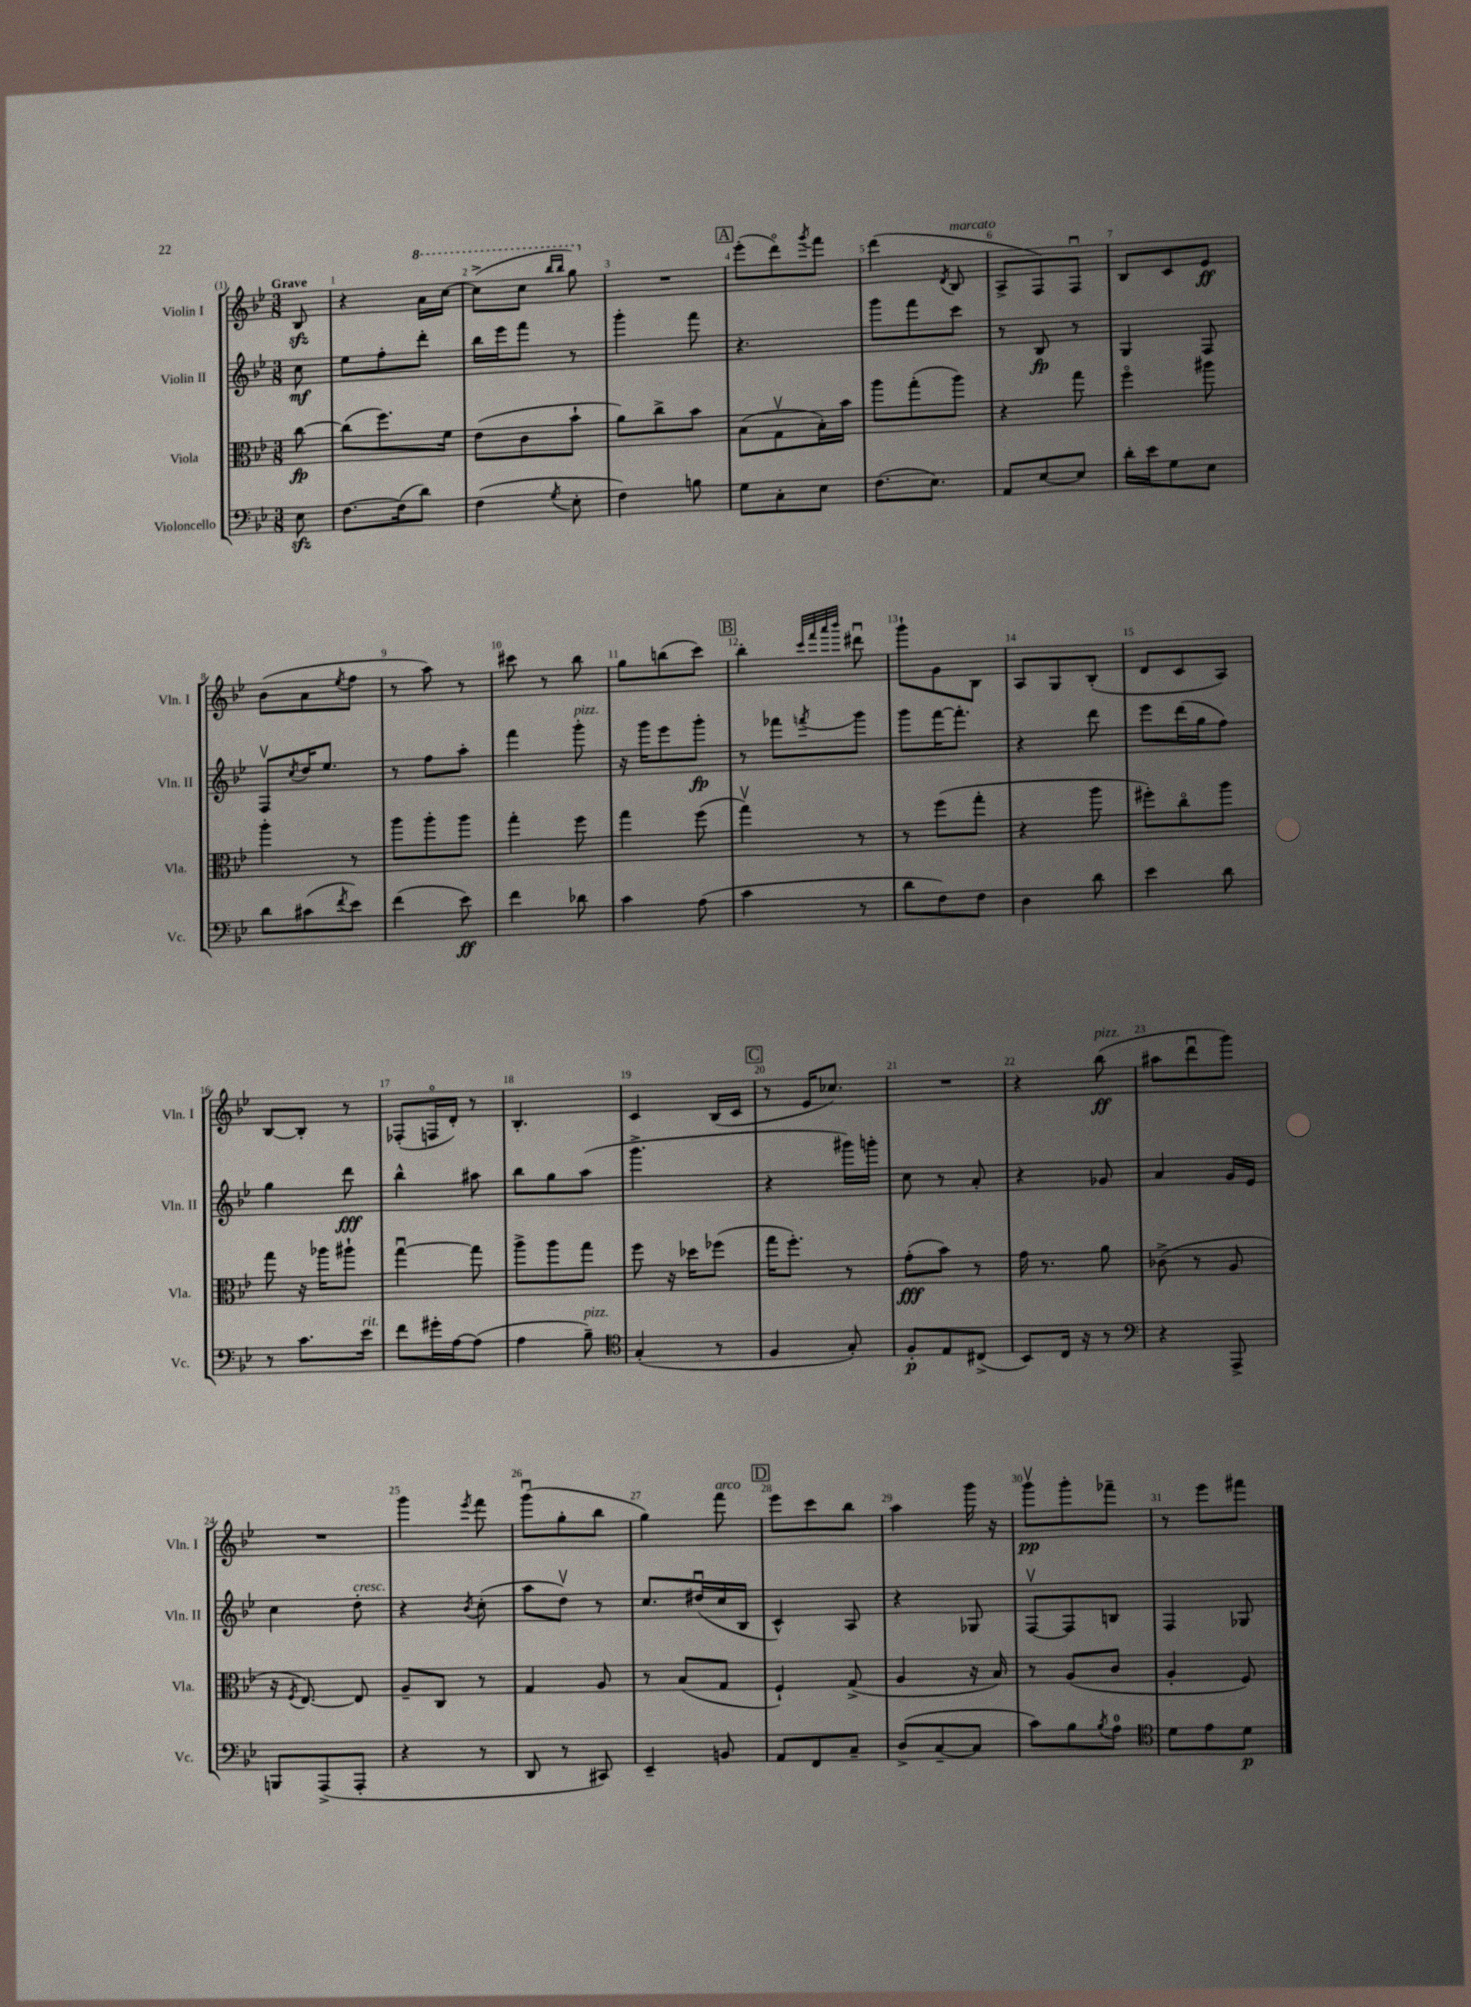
<<
\new StaffGroup <<
\new Staff = "s0" \with { instrumentName = "Violin I" shortInstrumentName = "Vln. I" } {
    \clef treble \key bes \major \numericTimeSignature \time 3/8 \partial 8 \tempo "Grave"
    bes8\sfz |
    r4 \ottava #1 a''16 c'''16~ |
    c'''8->( c'''8 \grace { bes'''16 bes'''16 } g'''8) \ottava #0 |
    R4. |
    \mark \markup { \box "A" } ees'''8-.( d'''8\flageolet) \acciaccatura { g'''8 } f'''8 |
    d'''4( \acciaccatura { d'8 } bes8^\markup { \italic "marcato" } |
    a8-> f8) f8\downbow |
    bes8 c'8 ees'8\ff |
    bes'8( a'8 \acciaccatura { ees''8 } f''8 |
    r8 a''8) r8 |
    cis'''8 r8 bes''8 |
    g''8 b''8( c'''8) |
    \mark \markup { \box "B" } bes''4-. \grace { c'''32 f'''32 a'''32 bes'''32 } dis'''8\downbow |
    g'''8-! g'8 bes8 |
    a8 g8 bes8-.( |
    d'8 c'8 a8) |
    bes8~ bes8-. r8 |
    fes8-.( f16\flageolet d'16-.) r8 |
    bes4.-. |
    c'4 bes16( c'16 |
    \mark \markup { \box "C" } r8 ees'16 ces''8.) |
    R4. |
    r4 bes''8\ff^\markup { \italic "pizz." }( |
    ais''8 d'''8\downbow g'''8) |
    R4. |
    g'''4 \acciaccatura { ees'''8 } f'''8 |
    g'''8\downbow( g''8-. bes''8 |
    g''4) f'''8^\markup { \italic "arco" } |
    \mark \markup { \box "D" } ees'''8 c'''8 bes''8 |
    a''4 g'''16 r16 |
    g'''8\upbow\pp g'''8-. fes'''8-- |
    r8 ees'''8 fis'''8 \bar "|." |
}
\new Staff = "s1" \with { instrumentName = "Violin II" shortInstrumentName = "Vln. II" } {
    \clef treble \key bes \major \numericTimeSignature \time 3/8 \partial 8
    c''8\mf |
    ees''8 f''8-. d'''8-. |
    bes''16 ees'''16 f'''8 r8 |
    g'''4-. f'''8 |
    \mark \markup { \box "A" } r4. |
    g'''8 f'''8 c'''8 |
    r8 bes8\fp r8 |
    g4 f8 |
    f8\upbow \acciaccatura { c''8 } d''16 ees''8. |
    r8 f''8 a''8-. |
    f'''4 g'''8-.^\markup { \italic "pizz." } |
    r16 g'''16 ees'''8 g'''8-.\fp |
    \mark \markup { \box "B" } r8 fes'''8 \acciaccatura { f'''8 } g'''8 |
    g'''8 f'''16~ f'''8.-. |
    r4 d'''8 |
    ees'''8 d'''16( g''16 f''8) |
    g''4 d'''8\fff |
    bes''4-^ ais''8 |
    bes''8 g''8 a''8( |
    g'''4.-> |
    \mark \markup { \box "C" } r4 gis'''16) g'''16-. |
    c''8 r8 a'8-. |
    r4 ges'8 |
    a'4 g'16 ees'16 |
    c''4 d''8-.^\markup { \italic "cresc." } |
    r4 \acciaccatura { bes'8 } c''8-.( |
    a''8 d''8\upbow) r8 |
    c''8. dis''16\downbow( c''16 bes16 |
    \mark \markup { \box "D" } c'4-^) a8 |
    r4 ges8 |
    f8~\upbow f8 b8 |
    f4 ges8 \bar "|." |
}
\new Staff = "s2" \with { instrumentName = "Viola" shortInstrumentName = "Vla." } {
    \clef alto \key bes \major \numericTimeSignature \time 3/8 \partial 8
    c''8~\fp |
    c''8( f''8.) f'16 |
    ees'8( c'8 bes'8-! |
    a'8) c''8-> bes'8 |
    \mark \markup { \box "A" } bes8( g8\upbow bes16-.) bes'16 |
    a''8 g''8-.( a''8) |
    r4 g''8 |
    f''4\flageolet ais''8 |
    a''4-. r8 |
    a''8 a''8-. a''8 |
    g''4-. f''8 |
    g''4 f''8( |
    \mark \markup { \box "B" } g''4\upbow) r8 |
    r8 f''8( g''8-. |
    r4 a''8 |
    fis''8-.) c''8\flageolet a''8 |
    g''8 r16 aes''16 ais''8-! |
    g''4~\downbow g''8 |
    a''8-> a''8 g''8 |
    f''8 r16 des''16 fes''8( |
    \mark \markup { \box "C" } g''16 f''8.-.) r8 |
    g'8-.\fff( bes'8) r8 |
    g'16 r8. a'8 |
    ces'8->( r8 a8 |
    r16 \acciaccatura { f8 } ees8.~) ees8 |
    a8-- c8 r8 |
    g4 a8 |
    r8 bes8( g8 |
    \mark \markup { \box "D" } f4-!) g8->( |
    a4 r16 bes16) |
    r8 a8( c'8 |
    a4-. f8) \bar "|." |
}
\new Staff = "s3" \with { instrumentName = "Violoncello" shortInstrumentName = "Vc." } {
    \clef bass \key bes \major \numericTimeSignature \time 3/8 \partial 8
    ees8\sfz |
    f8.~ f16( d'8) |
    f4( \acciaccatura { g8 } ees8-. |
    f4) b8 |
    \mark \markup { \box "A" } g8 c8-. ees8 |
    f8.( ees8.) |
    a,8 ees8~ ees8 |
    d'16-. ees'16 g8 ees8 |
    d'8 cis'8( \acciaccatura { f'8 } ees'8) |
    f'4( ees'8\ff) |
    f'4 des'8 |
    c'4 a8( |
    \mark \markup { \box "B" } c'4 r8 |
    d'8 f8) f8 |
    d4 d'8 |
    ees'4 d'8 |
    r8 c'8. ees'16^\markup { \italic "rit." } |
    f'8 gis'16-. a16~ a8( |
    a4 bes8--^\markup { \italic "pizz." }) |
    \clef tenor g4-.( r8 |
    \mark \markup { \box "C" } f4 g8-.) |
    f8-.\p ees8 cis8->( |
    bes,8) c16 r16 r8 |
    \clef bass r4 a,,8-> |
    b,,8 a,,8->( a,,8-. |
    r4 r8 |
    d,8 r8 cis,8) |
    ees,4-- b,8 |
    \mark \markup { \box "D" } a,8 f,8 c8-- |
    d8->( c8~-- c8 |
    c'8) bes8 \acciaccatura { bes8 } a8-0 |
    \clef tenor d'8 ees'8 d'8\p \bar "|." |
}
>>
>>
\layout { \context { \Score \override BarNumber.break-visibility = ##(#f #t #t) barNumberVisibility = #all-bar-numbers-visible } }
